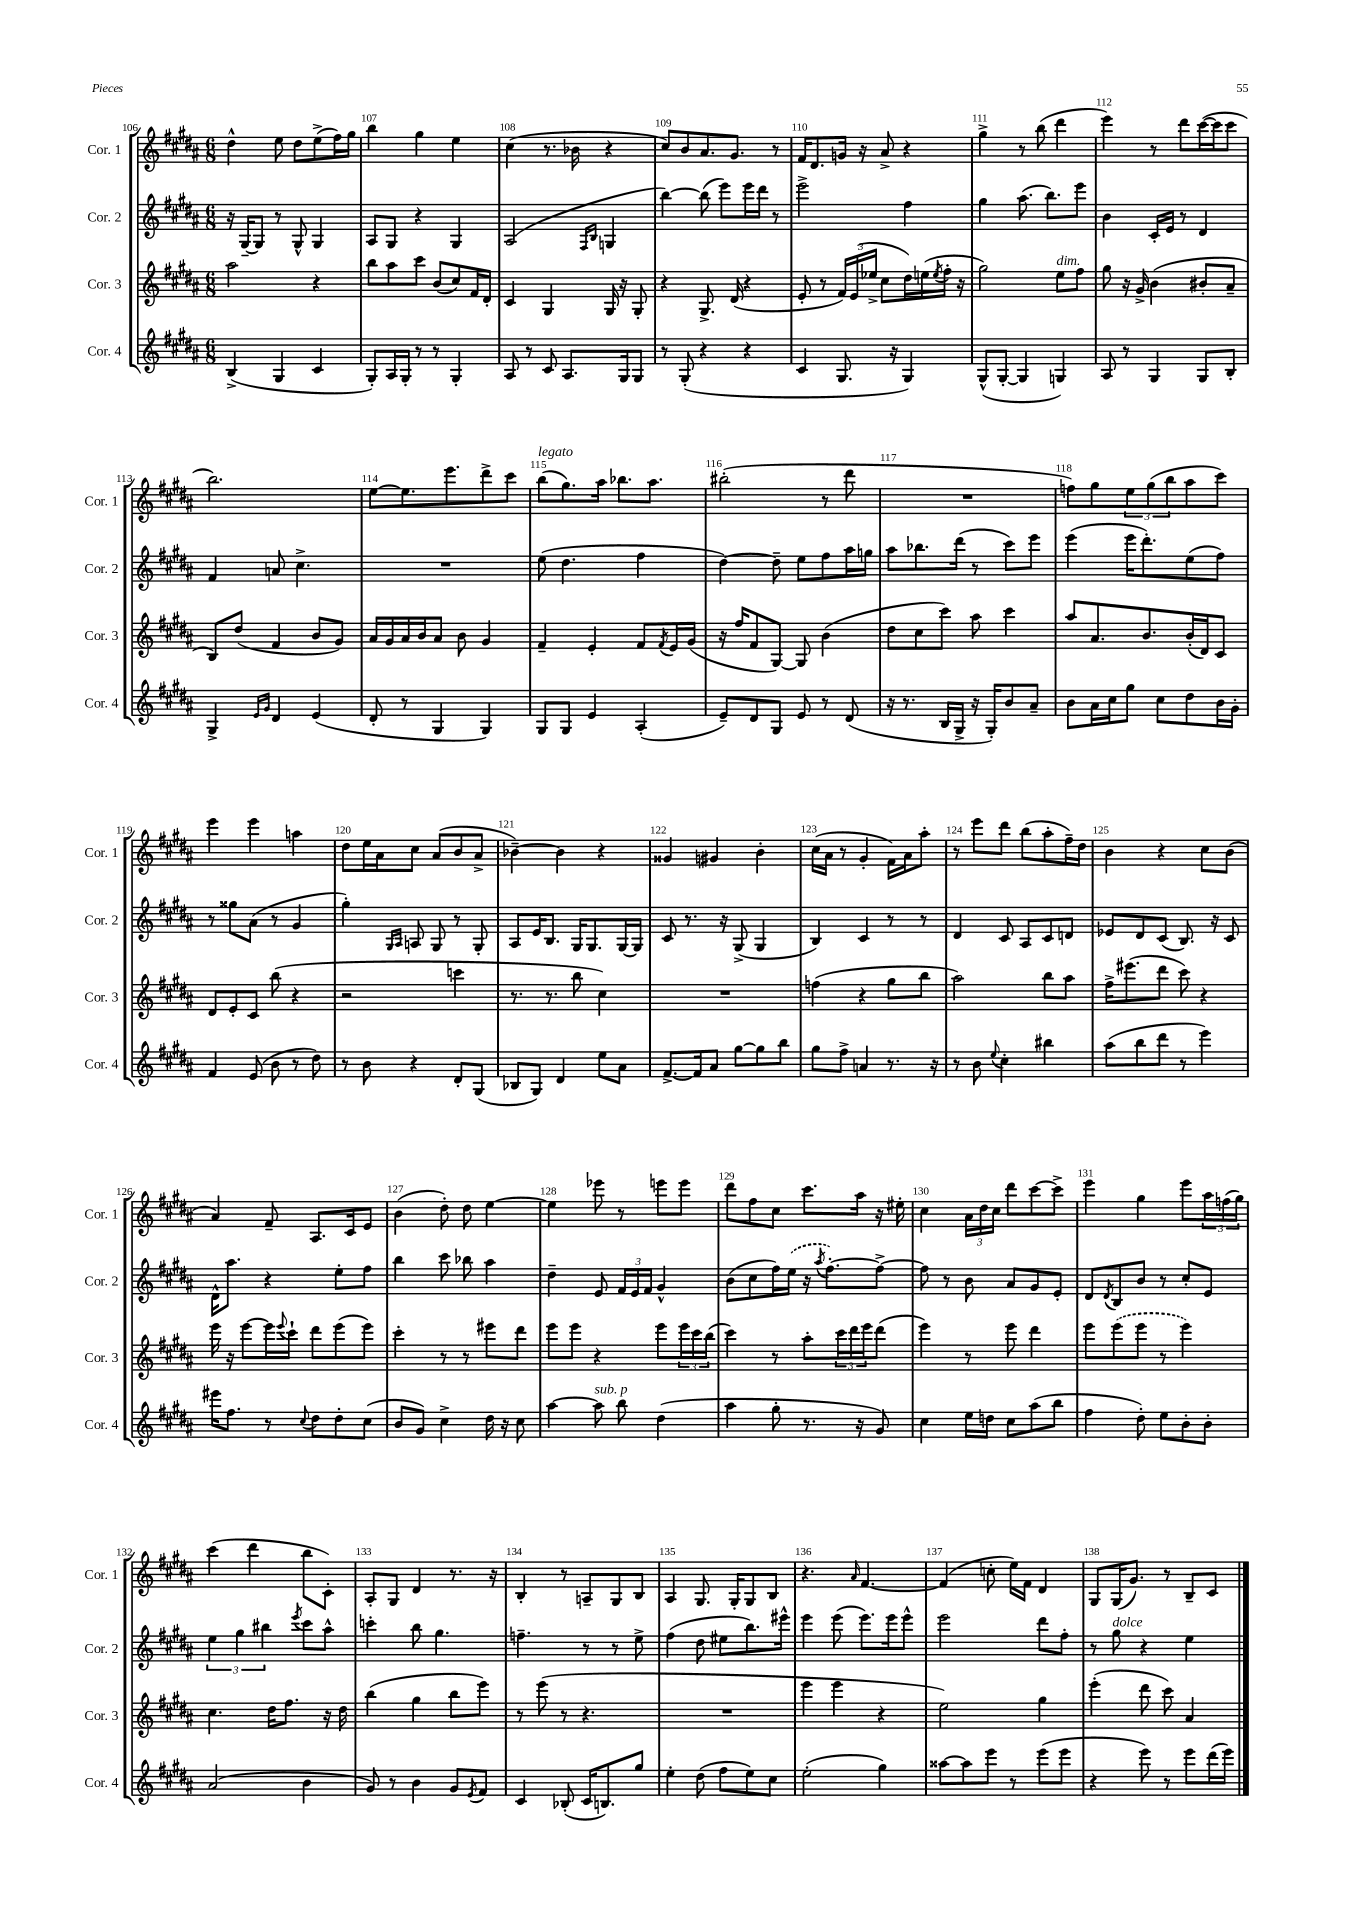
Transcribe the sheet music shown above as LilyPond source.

<<
\new StaffGroup <<
\new Staff = "s0" \with { instrumentName = "Cor. 1" shortInstrumentName = "Cor. 1" } {
    \clef treble \key b \major \numericTimeSignature \time 6/8
    dis''4-^ e''8 dis''8 e''8->( fis''16) gis''16 |
    b''4 gis''4 e''4 |
    cis''4( r8. bes'16 r4 |
    cis''8) b'8 ais'8. gis'8. r8 |
    fis'16 dis'8. g'16 r16 ais'8-> r4 |
    gis''4-> r8 b''8( dis'''4 |
    e'''4) r8 dis'''8 cis'''16~( cis'''16 cis'''8 |
    b''2.) |
    e''8~ e''8. e'''8. dis'''8-> cis'''8 |
    b''8^\markup { \italic "legato" }( gis''8.) ais''16 bes''8. ais''8. |
    bis''2-.( r8 dis'''8 |
    R2. |
    f''8) gis''8 \tuplet 3/2 { e''8 gis''8( b''8 } ais''8 cis'''8) |
    e'''4 e'''4 a''4 |
    dis''8 e''16 ais'16 cis''8 ais'8( b'8 ais'8-> |
    bes'4~--) bes'4 r4 |
    gisis'4 gis'4 b'4-. |
    cis''16( ais'16 r8 gis'4-. fis'16) ais'16 ais''8-. |
    r8 e'''8 dis'''8 b''8( ais''8-. fis''16--) dis''16 |
    b'4 r4 cis''8 b'8( |
    ais'4) fis'8-- ais8. cis'16 e'8 |
    b'4( dis''8-.) dis''8 e''4~ |
    e''4 ees'''8 r8 e'''8 e'''8 |
    dis'''8 fis''8 cis''8 cis'''8. ais''16 r16 eis''16-. |
    cis''4 \tuplet 3/2 { ais'16 dis''16 cis''16 } dis'''8 cis'''8~ cis'''8-> |
    e'''4 gis''4 e'''8 \tuplet 3/2 { ais''16 f''16( gis''16) } |
    cis'''4( dis'''4 b''8 cis'8-.) |
    ais8-. gis8 dis'4 r8. r16 |
    b4-. r8 a8-- gis8 b8 |
    ais4 gis8. gis16-. gis8 b8 |
    r4. \grace { ais'16 } fis'4.~ |
    fis'4( c''8-. e''16) fis'16 dis'4 |
    gis8 gis16( gis'8.) r8 b8-- cis'8 \bar "|." |
}
\new Staff = "s1" \with { instrumentName = "Cor. 2" shortInstrumentName = "Cor. 2" } {
    \clef treble \key b \major \numericTimeSignature \time 6/8
    r16 gis16~-- gis8 r8 gis8-^ gis4 |
    ais8 gis8 r4 gis4 |
    ais2( \grace { fis16 b16 } g4 |
    b''4~) b''8( e'''8) e'''16 dis'''16 r8 |
    e'''2-> fis''4 |
    gis''4 ais''8.( b''8.) e'''8 |
    b'4 cis'16-. e'16 r8 dis'4 |
    fis'4 a'8 cis''4.-> |
    R2. |
    e''8( dis''4. fis''4 |
    dis''4~) dis''8-- e''8 fis''8 ais''16 g''16 |
    ais''8 bes''8. dis'''16( r8 cis'''8) e'''8 |
    e'''4( e'''16 dis'''8.-.) e''8( fis''8) |
    r8 gisis''8 ais'8( r8 gis'4 |
    gis''4-.) \grace { gis16 ais16 } a8 gis8 r8 gis8-. |
    ais8 e'16 b8. gis16 gis8. gis16~ gis16 |
    cis'8 r8. r16 gis8->( gis4 |
    b4) cis'4 r8 r8 |
    dis'4 cis'8 ais8 cis'8 d'8 |
    ees'8 dis'8 cis'8( b8.) r16 cis'8 |
    dis'16-^ ais''8. r4 e''8-. fis''8 |
    b''4 cis'''8 bes''8 ais''4 |
    dis''4-- e'8 \tuplet 3/2 { fis'16 e'16 fis'16 } gis'4-^ |
    b'8( cis''8 fis''16) \once \slurDashed e''16( r16 \acciaccatura { ais''8 } fis''8.~-.) fis''8~-> |
    fis''8 r8 b'8 ais'8 gis'8 e'8-. |
    dis'8 \acciaccatura { dis'8 } b8 b'8 r8 cis''8-. e'8 |
    \tuplet 3/2 { e''4 gis''4 bis''4 } \acciaccatura { e'''8 } cis'''8 ais''8-^ |
    c'''4-. b''8 gis''4. |
    f''4.-- r8 r8 e''8-> |
    fis''4( dis''8 eis''8 b''8.) eis'''16-^ |
    e'''4 e'''8( e'''8.) e'''16 e'''8-^ |
    e'''2 dis'''8 fis''8-. |
    r8 gis''8^\markup { \italic "dolce" } r4 e''4 \bar "|." |
}
\new Staff = "s2" \with { instrumentName = "Cor. 3" shortInstrumentName = "Cor. 3" } {
    \clef treble \key b \major \numericTimeSignature \time 6/8
    ais''2 r4 |
    b''8 ais''8 cis'''8 b'8( cis''8) fis'16 dis'16-. |
    cis'4 gis4 gis16 r16 gis8-. |
    r4 gis8.-> dis'16( r4 |
    e'8-. r8 \tuplet 3/2 { fis'16) e'16( ees''16-> } cis''8 dis''16) e''16( \acciaccatura { e''8 } fis''16-. r16 |
    gis''2) e''8^\markup { \italic "dim." } fis''8 |
    gis''8 r16 gis'16-> b'4( bis'8-. ais'8-- |
    b8) dis''8( fis'4 b'8 gis'8) |
    ais'16 gis'16 ais'16 b'16 ais'8 b'8 gis'4 |
    fis'4-- e'4-. fis'8 \acciaccatura { fis'8 } e'16 gis'16( |
    r16 fis''16 fis'8 gis8~) gis8 b'4( |
    dis''8 cis''8 cis'''8) ais''8 cis'''4 |
    ais''8 ais'8. b'8. b'16-.( dis'16) cis'8 |
    dis'8 e'8-. cis'8 b''8( r4 |
    r2 c'''4 |
    r8. r8. b''8 cis''4) |
    R2. |
    f''4( r4 gis''8 b''8 |
    ais''2) b''8 ais''8 |
    fis''16-> eis'''8.( dis'''8 cis'''8) r4 |
    e'''16 r16 e'''8~ e'''16 \appoggiatura { e'''8 } cis'''16-! dis'''8 e'''8( e'''8) |
    cis'''4-. r8 r8 eis'''8 dis'''8 |
    e'''8 e'''8 r4 e'''8 \tuplet 3/2 { e'''16 cis'''16 b''16( } |
    cis'''4) r8 ais''8-. \tuplet 3/2 { cis'''16 dis'''16 e'''16 } dis'''8( |
    e'''4) r8 e'''8 dis'''4 |
    e'''8 \once \slurDashed e'''8( e'''8 r8 e'''4) |
    cis''4. dis''16 fis''8. r16 dis''16 |
    b''4( gis''4 b''8 e'''8) |
    r8 e'''8( r8 r4. |
    R2. |
    e'''4 e'''4 r4 |
    e''2) gis''4 |
    e'''4-.( dis'''8 cis'''8) ais'4 \bar "|." |
}
\new Staff = "s3" \with { instrumentName = "Cor. 4" shortInstrumentName = "Cor. 4" } {
    \clef treble \key b \major \numericTimeSignature \time 6/8
    b4->( gis4 cis'4 |
    gis8-.) ais16 gis16-. r8 r8 gis4-. |
    ais8 r8 cis'8 ais8. gis16 gis8 |
    r8 gis8-.( r4 r4 |
    cis'4 gis8. r16 gis4) |
    gis8-^( gis8~-. gis4 g4) |
    ais8 r8 gis4 gis8 b8-. |
    gis4-> \grace { e'16 gis'16 } dis'4 e'4( |
    dis'8-. r8 gis4 gis4) |
    gis8 gis8 e'4 ais4-.( |
    e'8--) dis'8 gis8 e'8 r8 dis'8( |
    r16 r8. b16 gis16-> r16 gis16-.) b'8 ais'8-- |
    b'8 ais'16 cis''16 gis''8 cis''8 dis''8 b'16 gis'16-. |
    fis'4 e'8( b'8 r8 dis''8) |
    r8 b'8 r4 dis'8-. gis8( |
    bes8 gis8) dis'4 e''8 ais'8 |
    fis'8.~-> fis'16 ais'8 gis''8~ gis''8 b''8 |
    gis''8 fis''8-> a'4 r8. r16 |
    r8 b'8 \appoggiatura { e''8 } cis''4-. bis''4 |
    ais''8( b''8 dis'''8 r8 e'''4) |
    eis'''16 fis''8. r8 \appoggiatura { cis''8 } dis''8 dis''8-. cis''8( |
    b'8 gis'8) cis''4-> dis''16 r16 cis''8 |
    ais''4~ ais''8^\markup { \italic "sub. p" } b''8 dis''4( |
    ais''4 gis''8-. r8. r16 gis'8) |
    cis''4 e''16 d''16 cis''8 ais''8( b''8 |
    fis''4 dis''8-.) e''8 b'8-. b'8-. |
    ais'2( b'4 |
    gis'8) r8 b'4 gis'8 \acciaccatura { e'8 } fis'8 |
    cis'4 bes8-.( cis'16 b8.) gis''8 |
    e''4-. dis''8( fis''8 e''8) cis''8 |
    e''2-.( gis''4) |
    aisis''8~ aisis''8 e'''8 r8 e'''8( e'''8 |
    r4 e'''8) r8 e'''8 dis'''16( e'''16) \bar "|." |
}
>>
>>
\layout { \context { \Score currentBarNumber = #106 \override BarNumber.break-visibility = ##(#f #t #t) barNumberVisibility = #all-bar-numbers-visible } }
